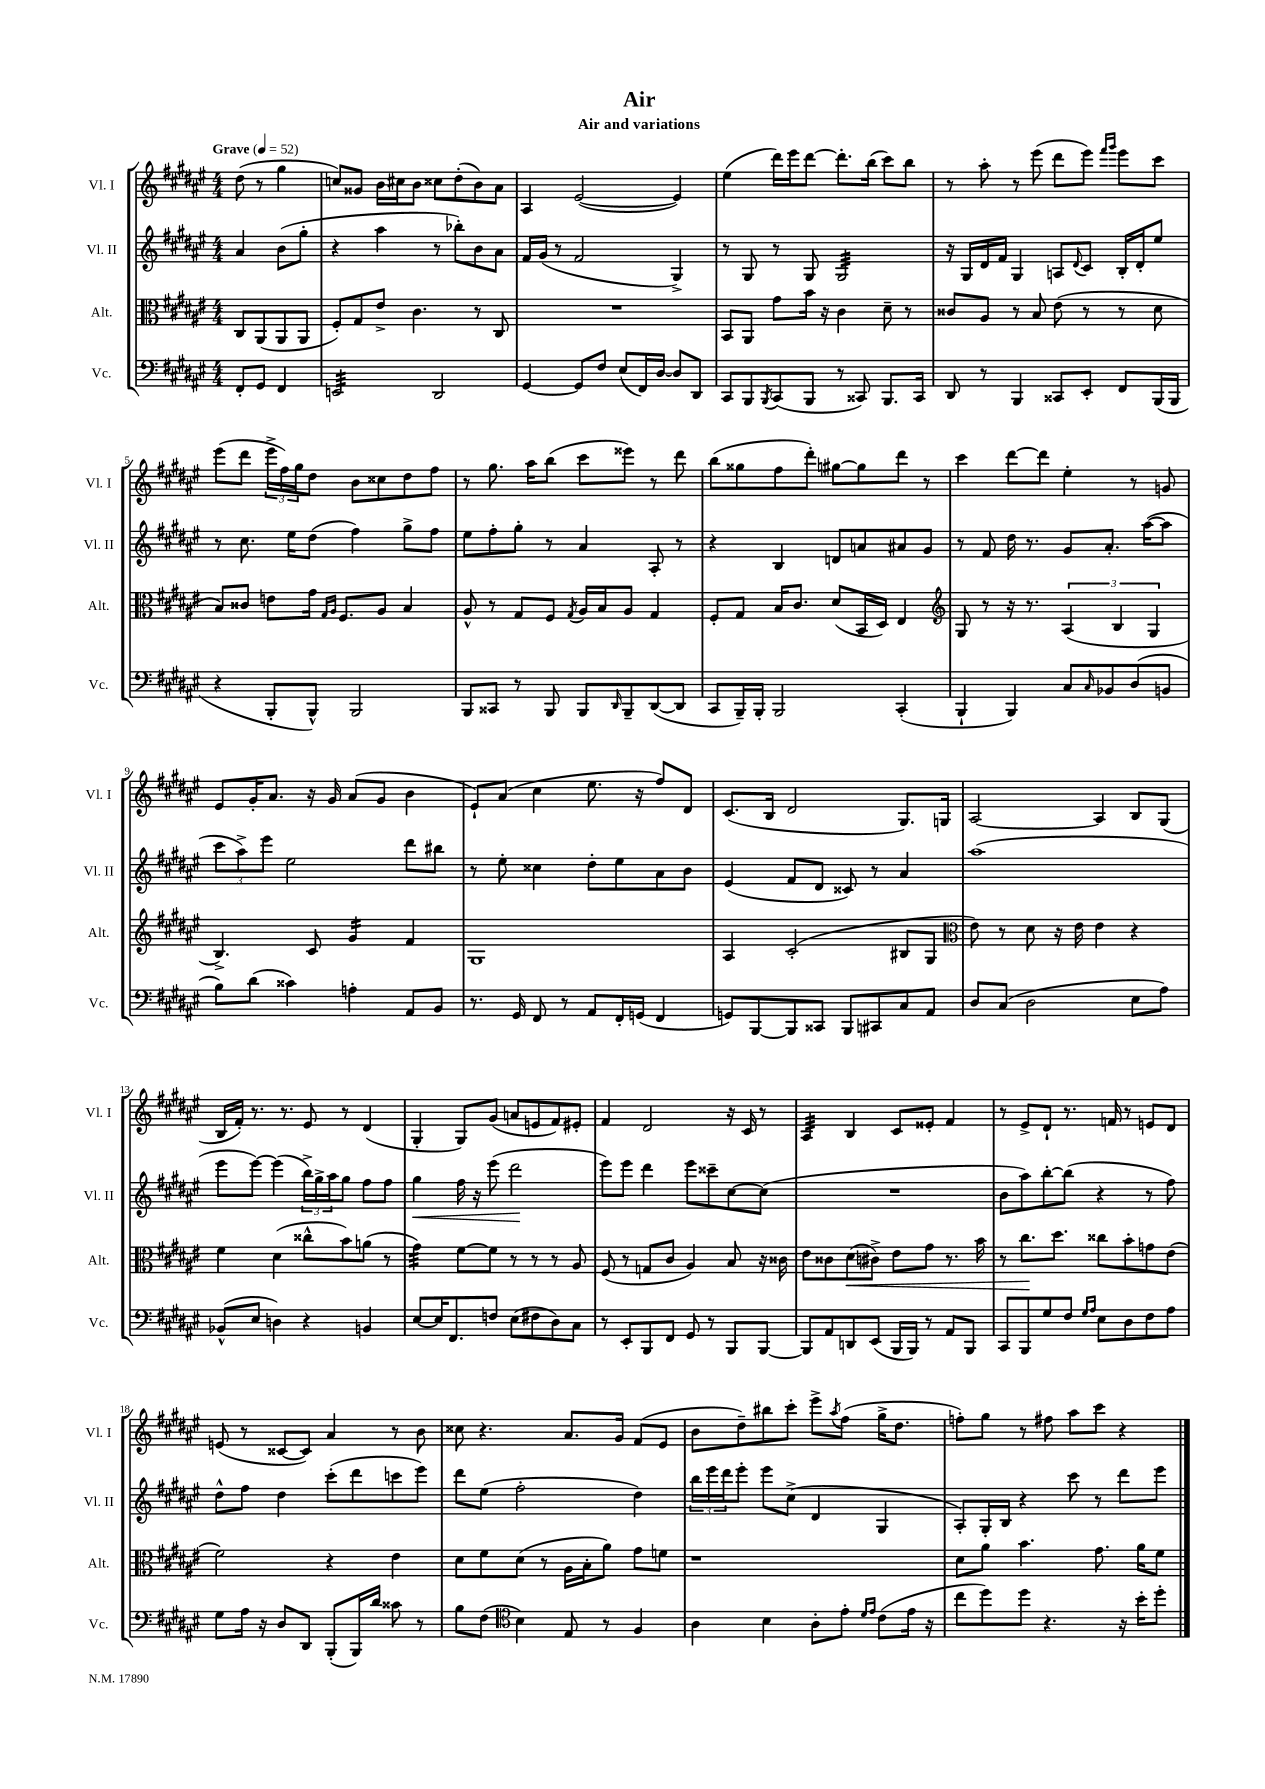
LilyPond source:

\header { title = "Air" subtitle = "Air and variations" }
<<
\new StaffGroup <<
\new Staff = "s0" \with { instrumentName = "Vl. I" shortInstrumentName = "Vl. I" } {
    \clef treble \key fis \major \numericTimeSignature \time 4/4 \partial 2 \tempo "Grave" 4 = 52
    dis''8( r8 gis''4 |
    c''8) gisis'8 b'16 cis''16 b'8 cisis''8 dis''8-.( b'8) ais'8 |
    ais4 eis'2~( eis'4) |
    eis''4( dis'''16) eis'''16 dis'''8~ dis'''8.-. b''16( cis'''8) b''8 |
    r8 ais''8-. r8 eis'''8( dis'''8 eis'''8) \grace { fis'''16 gis'''16 } eis'''8 cis'''8 |
    eis'''8( dis'''8 \tuplet 3/2 { eis'''16-> fis''16) gis''16 } dis''8 b'8 cisis''8 dis''8 fis''8 |
    r8 gis''8. ais''16 b''8( cis'''8 eisis'''8) r8 dis'''8 |
    b''8( gisis''8 fis''8 dis'''8-.) gis''8~ gis''8 dis'''8 r8 |
    cis'''4 dis'''8~ dis'''8 eis''4-. r8 g'8 |
    eis'8 gis'16-. ais'8. r16 gis'16 ais'8( gis'8 b'4 |
    eis'8-!) ais'8( cis''4 eis''8. r16 fis''8) dis'8 |
    cis'8.( b16 dis'2 gis8.) g16 |
    ais2~ ais4 b8 gis8( |
    b16 fis'16-.) r8. r8. eis'8 r8 dis'4( |
    gis4-. gis8) gis'8( a'8 e'8 fis'8) eis'8-. |
    fis'4 dis'2 r16 cis'16 r8 |
    ais4:32 b4 cis'8 eisis'8-. fis'4 |
    r8 eis'8-> dis'8-! r8. f'16 r8 e'8 dis'8 |
    e'8( r8 cisis'8~ cisis'8) ais'4 r8 b'8 |
    cisis''8 r4. ais'8. gis'16 fis'8( eis'8 |
    b'8 dis''8--) bis''8 cis'''8-. eis'''8-> \acciaccatura { ais''8 } fis''8( gis''16-> dis''8. |
    f''8-.) gis''8 r8 fis''8 ais''8 cis'''8 r4 \bar "|." |
}
\new Staff = "s1" \with { instrumentName = "Vl. II" shortInstrumentName = "Vl. II" } {
    \clef treble \key fis \major \numericTimeSignature \time 4/4 \partial 2
    ais'4 b'8( gis''8-. |
    r4 ais''4 r8 bes''8-.) b'8 ais'8 |
    fis'16 gis'16( r8 fis'2 gis4->) |
    r8 gis8 r8 gis8 gis2:32 |
    r16 gis16 dis'16 fis'16 gis4 a8 \appoggiatura { dis'8 } cis'8 b16-. dis'16-. eis''8 |
    r8 cis''8. eis''16 dis''8( fis''4) gis''8-> fis''8 |
    eis''8 fis''8-. gis''8-. r8 ais'4 ais8-. r8 |
    r4 b4 d'8 a'8 ais'8 gis'8 |
    r8 fis'8 dis''16 r8. gis'8 ais'8.-. ais''16~( ais''8 |
    \tuplet 3/2 { cis'''8 ais''8->) eis'''8 } eis''2 dis'''8 bis''8 |
    r8 eis''8-. cisis''4 dis''8-. eis''8 ais'8 b'8 |
    eis'4( fis'8 dis'8 cisis'8) r8 ais'4 |
    ais''1( |
    eis'''8 eis'''8~) eis'''4( \tuplet 3/2 { b''16->) gis''16-> ais''16 } gis''8 fis''8 fis''8 |
    gis''4\< fis''16 r16 eis'''8( dis'''2\! |
    eis'''8) eis'''8 dis'''4 eis'''8 cisis'''8-- cis''8~ cis''8( |
    R1 |
    b'8 ais''8) b''8~-. b''8( r4 r8 fis''8) |
    dis''8-^ fis''8 dis''4 cis'''8-.( dis'''8 c'''8 eis'''8) |
    dis'''8 eis''8( fis''2-. dis''4) |
    \tuplet 3/2 { b''16 eis'''16 dis'''16 } eis'''8-. eis'''8 cis''8->( dis'4 gis4 |
    ais8-.) gis16-. b16 r4 cis'''8 r8 dis'''8 eis'''8 \bar "|." |
}
\new Staff = "s2" \with { instrumentName = "Alt." shortInstrumentName = "Alt." } {
    \clef alto \key fis \major \numericTimeSignature \time 4/4 \partial 2
    cis8 ais,8( ais,8 ais,8 |
    fis8-.) gis8 eis'8-> cis'4. r8 cis8 |
    R1 |
    b,8 ais,8 gis'8 b'16 r16 cis'4 dis'8-- r8 |
    cisis'8 ais8 r8 b8 eis'8( r8 r8 dis'8 |
    b8) cisis'8 e'8 gis'16 \grace { gis16 ais16 } fis8. ais8 b4 |
    ais8-^ r8 gis8 fis8 \acciaccatura { gis8 } ais16 b16 ais8 gis4 |
    fis8-. gis8 b16 cis'8. dis'8( b,16 dis16) eis4 |
    \clef treble gis8 r8 r16 r8. \tuplet 3/2 { ais4( b4 gis4 } |
    b4.->) cis'8 gis'4:16 fis'4 |
    gis1 |
    ais4 cis'2-.( bis8 gis8 |
    \clef alto eis'8) r8 dis'8 r16 eis'16 eis'4 r4 |
    fis'4 dis'4( cisis''8-^ b'8) a'8( r8 |
    gis'4:32) fis'8~ fis'8 r8 r8 r8 ais8 |
    fis8( r8 g8 cis'8 ais4) b8 r16 cisis'16 |
    eis'8 cisis'8 dis'8\<( cis'8->) eis'8 gis'8 r8. b'16 |
    r8 cis''8.\! dis''8. cisis''8 b'8-. g'8 eis'8( |
    fis'2) r4 eis'4 |
    dis'8 fis'8 dis'8( r8 ais16 b16-. ais'8) gis'8 f'8 |
    r1 |
    dis'8 ais'8 b'4. gis'8. ais'16 fis'8 \bar "|." |
}
\new Staff = "s3" \with { instrumentName = "Vc." shortInstrumentName = "Vc." } {
    \clef bass \key fis \major \numericTimeSignature \time 4/4 \partial 2
    fis,8-. gis,8 fis,4 |
    e,2:32 dis,2 |
    gis,4~ gis,8 fis8 eis8( fis,16) dis16~ dis8 dis,8 |
    cis,8 b,,8 \acciaccatura { b,,8 } cis,8( b,,8 r8 cisis,8) b,,8. cisis,16 |
    dis,8 r8 b,,4 cisis,8 eis,8-. fis,8 b,,16( b,,16 |
    r4 b,,8-. b,,8-^) b,,2 |
    b,,8 cisis,8 r8 b,,8 b,,8 \grace { dis,16 } b,,8-- dis,8~( dis,8 |
    cis,8 b,,16--) b,,16-. b,,2 cis,4-.( |
    b,,4-! b,,4) cis8 \grace { cis16 } bes,8 dis8( b,8 |
    b8) dis'8( cisis'4) a4-. ais,8 b,8 |
    r8. gis,16 fis,8 r8 ais,8 fis,16-. g,16( fis,4 |
    g,8) b,,8~ b,,8 cisis,8 b,,8 cis,8 cis8 ais,8 |
    dis8 cis8( dis2 eis8 ais8) |
    bes,8-^( eis8 d4) r4 b,4 |
    eis8~ eis16 fis,8. f8 eis8( fis8 dis8) cis8 |
    r8 eis,8-. b,,8 fis,8 gis,8 r8 b,,8 b,,8~ |
    b,,8 ais,8 d,8 eis,8( b,,16 b,,16) r8 ais,8 b,,8 |
    cis,8 b,,8 gis8 fis8 \grace { gis16 ais16 } eis8 dis8 fis8 ais8 |
    gis8 ais16 r16 dis8 dis,8 b,,8-.( b,,16) dis'16 cisis'8 r8 |
    b8 fis8( \clef tenor b4) eis8 r8 fis4 |
    ais4 b4 ais8-. eis'8-. \grace { dis'16 eis'16 } cis'8( eis'16 r16 |
    cis''8 dis''8) dis''8 r4. r16 b'16-. dis''8-. \bar "|." |
}
>>
>>
